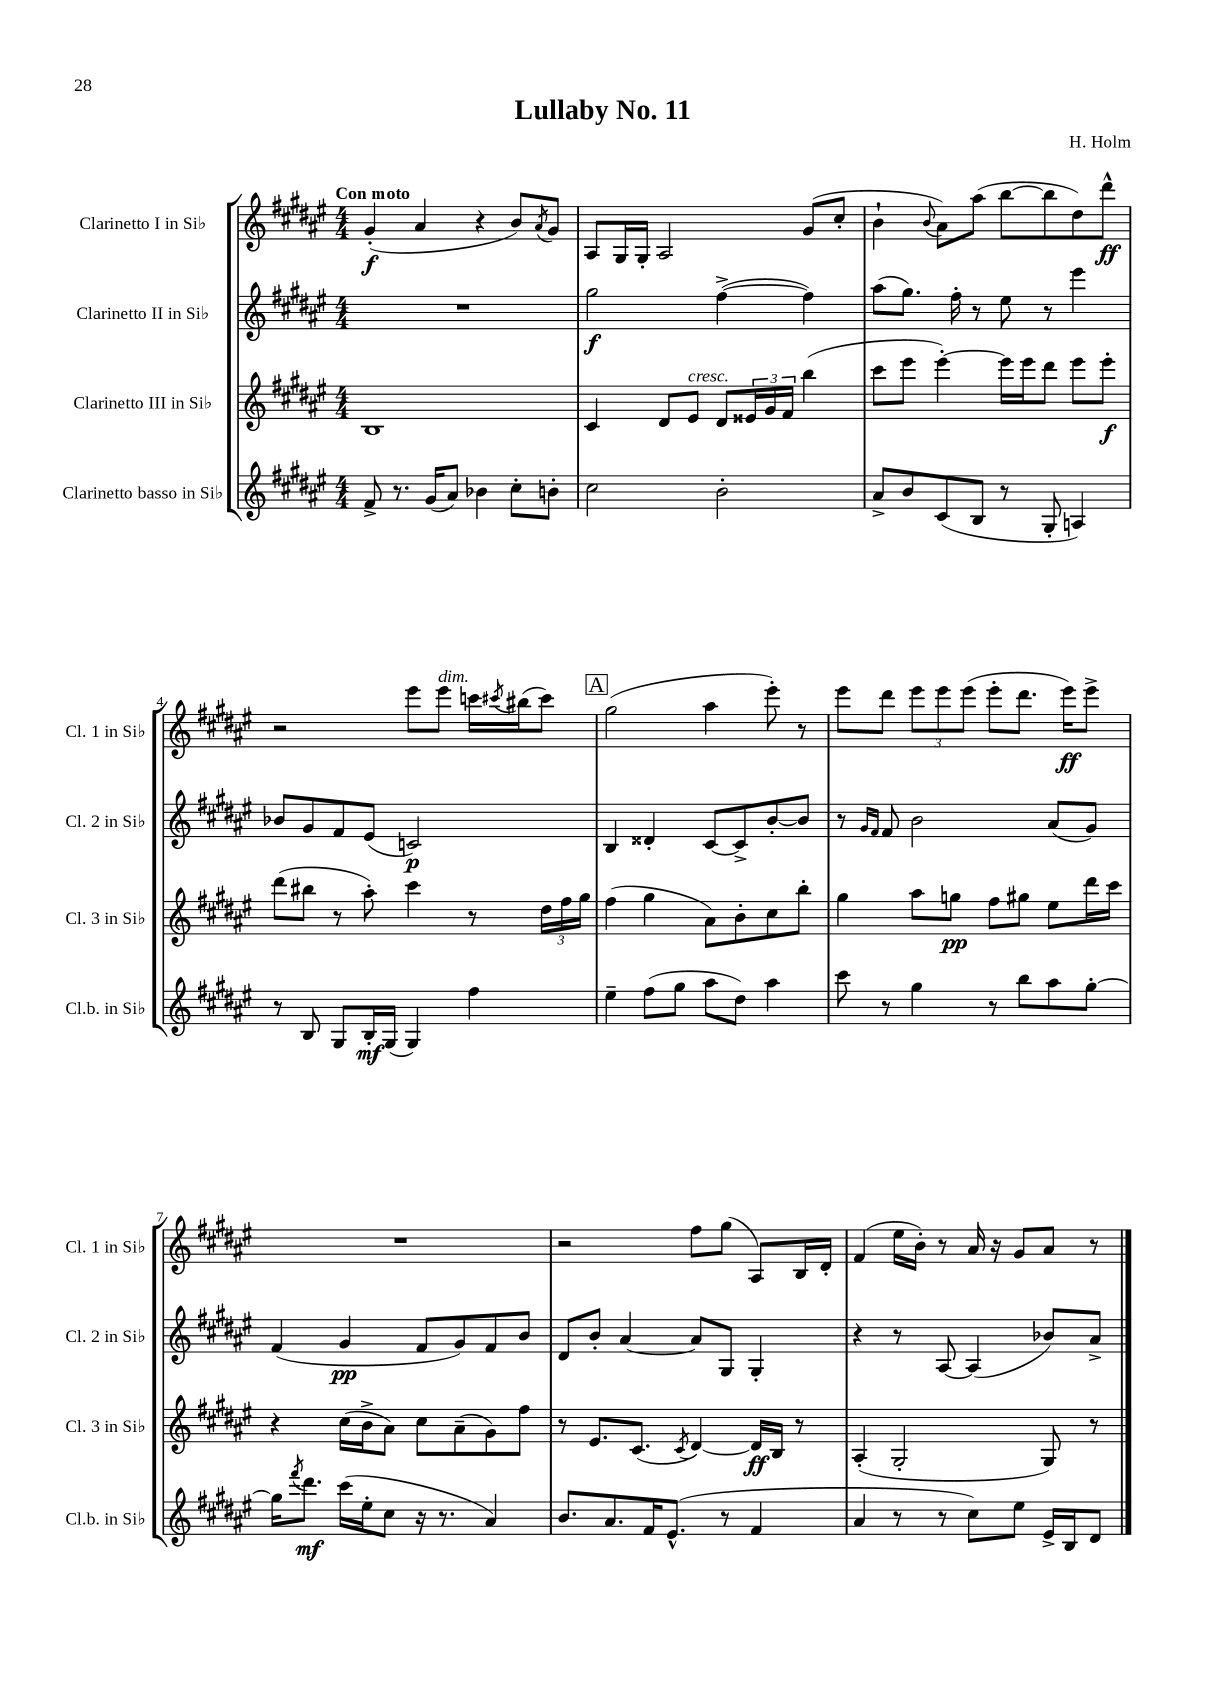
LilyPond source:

\header { title = "Lullaby No. 11" composer = "H. Holm" }
<<
\new StaffGroup <<
\new Staff = "s0" \with { instrumentName = "Clarinetto I in Sib" shortInstrumentName = "Cl. 1 in Sib" } {
    \clef treble \key fis \major \numericTimeSignature \time 4/4 \tempo "Con moto"
    gis'4-.\f( ais'4 r4 b'8) \acciaccatura { ais'8 } gis'8 |
    ais8 gis16 gis16-. ais2 gis'8( cis''8-. |
    b'4-! \appoggiatura { b'8 } ais'8) ais''8( b''8~ b''8 dis''8) dis'''8-^\ff |
    r2 eis'''8 eis'''8^\markup { \italic "dim." } c'''16 \acciaccatura { cis'''8 } bis''16( cis'''8) |
    \mark \markup { \box "A" } gis''2( ais''4 eis'''8-.) r8 |
    eis'''8 dis'''8 \tuplet 3/2 { eis'''8 eis'''8 eis'''8( } eis'''8-. dis'''8. eis'''16\ff) eis'''8-> |
    R1 |
    r2 fis''8 gis''8( ais8) b16 dis'16-. |
    fis'4( eis''16 b'16-.) r8 ais'16 r16 gis'8 ais'8 r8 \bar "|." |
}
\new Staff = "s1" \with { instrumentName = "Clarinetto II in Sib" shortInstrumentName = "Cl. 2 in Sib" } {
    \clef treble \key fis \major \numericTimeSignature \time 4/4
    R1 |
    gis''2\f fis''4~->( fis''4) |
    ais''8( gis''8.) fis''16-. r8 eis''8 r8 eis'''4 |
    bes'8 gis'8 fis'8 eis'8( c'2\p) |
    \mark \markup { \box "A" } b4 disis'4-. cis'8~ cis'8-> b'8~-. b'8 |
    r8 \grace { gis'16 fis'16 } fis'8 b'2 ais'8( gis'8) |
    fis'4( gis'4\pp fis'8 gis'8) fis'8 b'8 |
    dis'8 b'8-. ais'4~ ais'8 gis8 gis4-. |
    r4 r8 ais8~ ais4( bes'8) ais'8-> \bar "|." |
}
\new Staff = "s2" \with { instrumentName = "Clarinetto III in Sib" shortInstrumentName = "Cl. 3 in Sib" } {
    \clef treble \key fis \major \numericTimeSignature \time 4/4
    b1 |
    cis'4 dis'8 eis'8^\markup { \italic "cresc." } dis'8 \tuplet 3/2 { eisis'16 gis'16 fis'16 } b''4( |
    cis'''8 eis'''8 eis'''4~-.) eis'''16 eis'''16 dis'''8 eis'''8 eis'''8-.\f |
    dis'''8( bis''8 r8 ais''8-.) cis'''4 r8 \tuplet 3/2 { dis''16 fis''16 gis''16 } |
    \mark \markup { \box "A" } fis''4( gis''4 ais'8) b'8-. cis''8 b''8-. |
    gis''4 ais''8 g''8\pp fis''8 gis''8 eis''8 dis'''16 cis'''16 |
    r4 cis''16( b'16-> ais'8) cis''8 ais'8--( gis'8) fis''8 |
    r8 eis'8. cis'8.( \acciaccatura { cis'8 } dis'4~) dis'16\ff b16 r8 |
    ais4-.( gis2-. gis8) r8 \bar "|." |
}
\new Staff = "s3" \with { instrumentName = "Clarinetto basso in Sib" shortInstrumentName = "Cl.b. in Sib" } {
    \clef treble \key fis \major \numericTimeSignature \time 4/4
    fis'8-> r8. gis'16( ais'8) bes'4 cis''8-. b'8-. |
    cis''2 b'2-. |
    ais'8-> b'8 cis'8( b8 r8 gis8-. a4) |
    r8 b8 gis8 b16-.\mf gis16( gis4) fis''4 |
    \mark \markup { \box "A" } eis''4-- fis''8( gis''8 ais''8 dis''8) ais''4 |
    cis'''8 r8 gis''4 r8 b''8 ais''8 gis''8~-. |
    gis''16 \acciaccatura { fis'''8 } dis'''8.\mf cis'''16( eis''16-. cis''8 r16 r8. ais'4) |
    b'8. ais'8. fis'16 eis'8.-^( r8 fis'4 |
    ais'4 r8 r8 cis''8) eis''8 eis'16-> b16 dis'8 \bar "|." |
}
>>
>>
